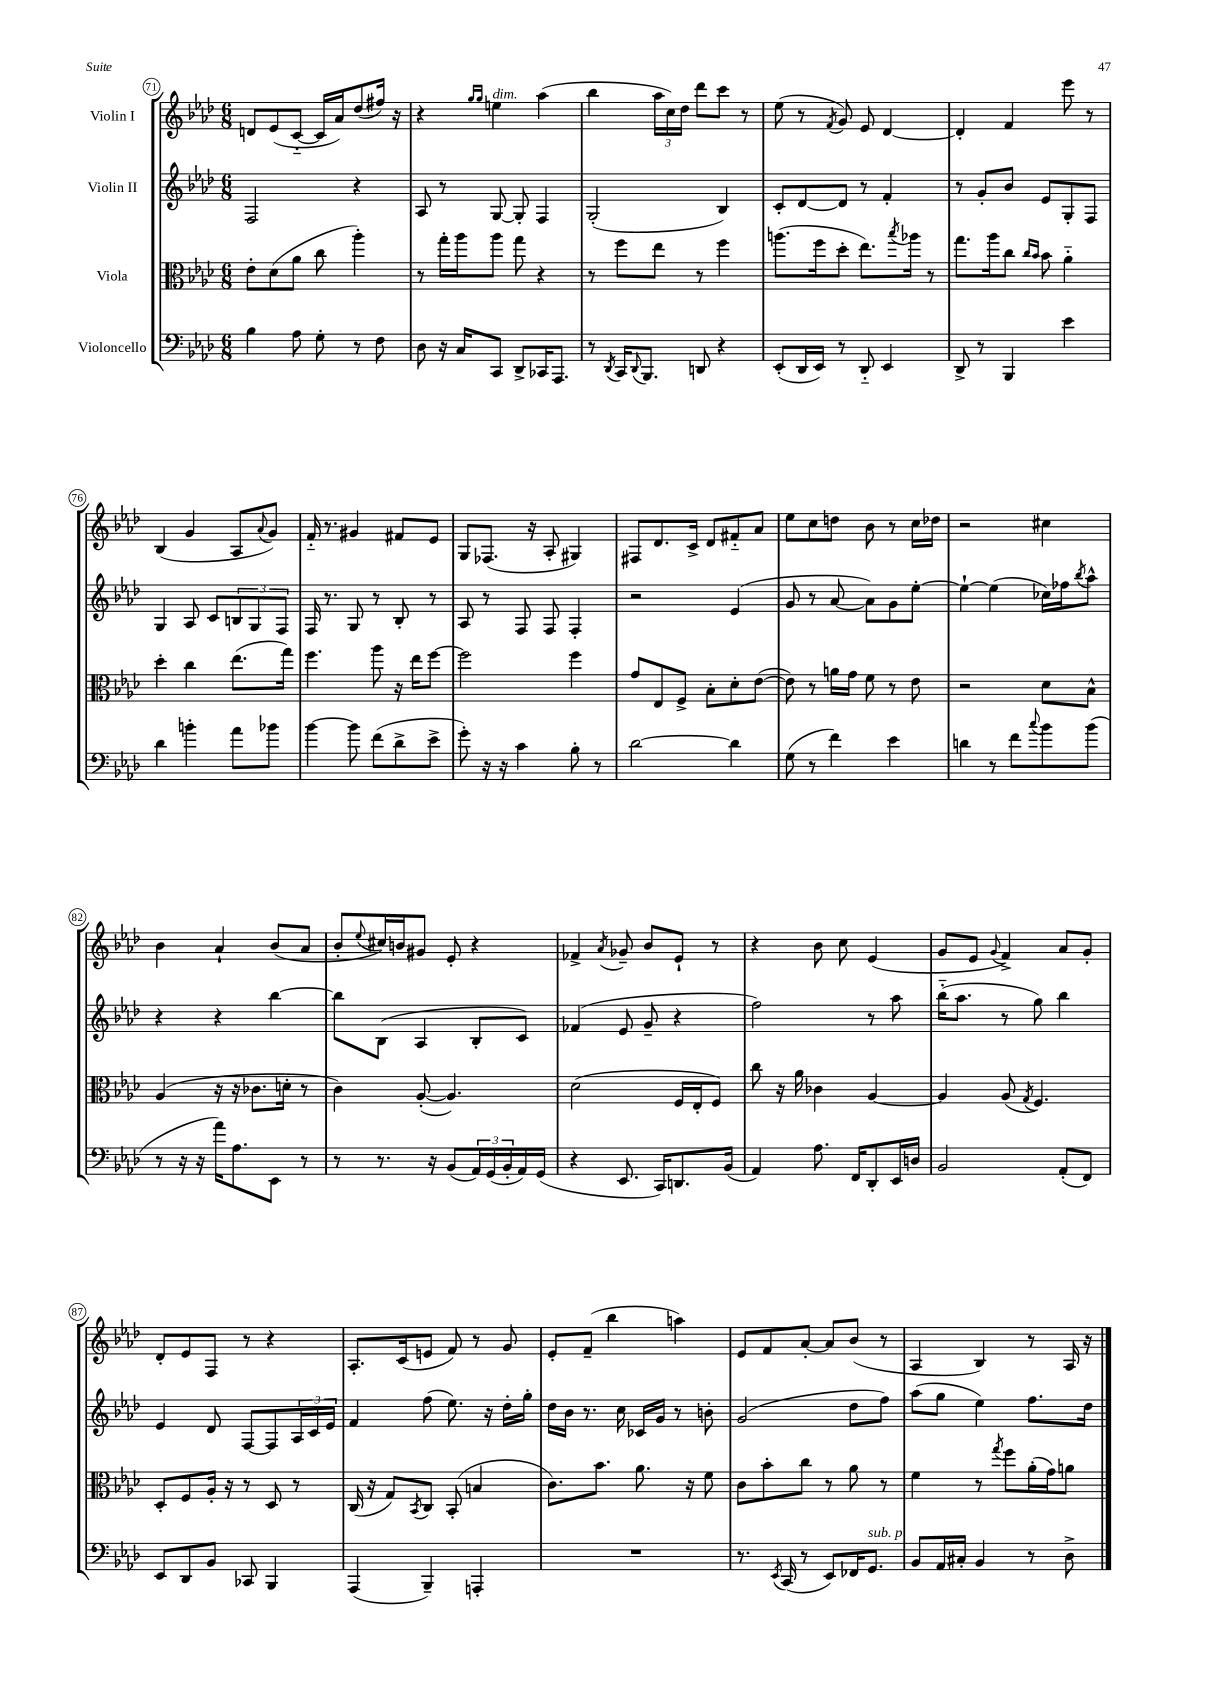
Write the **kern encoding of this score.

**kern	**kern	**kern	**kern
*staff4	*staff3	*staff2	*staff1
*clefF4	*clefC3	*clefG2	*clefG2
*k[b-e-a-d-]	*k[b-e-a-d-]	*k[b-e-a-d-]	*k[b-e-a-d-]
*M6/8	*M6/8	*M6/8	*M6/8
4B-\	8e-'\L	2F/	8d/L
.	(8d-\	.	(8e-/
8A-\	8a-\J	.	[8c'~/J
8G'\	8cc\	.	16c/]LL
.	.	.	16a-/J)
8r	4aa-'\)	4r	(8dd-/
8F\	.	.	16ff#/Jk)
.	.	.	16r
=	=	=	=
8D-\	8r	8A-/	4r
16r	16gg'\LL	8r	.
16C/LK	16aa-\J	.	.
.	.	.	16qqgg/LL
.	.	.	16qqgg/JJ
8CC/J	8aa-\J	[8G/	4ee\
8DD-^/L	8gg\	8G'/]	.
16CC-/K	4r	4F/	(4aa-\
8.AAA-/J	.	.	.
=	=	=	=
8r	8r	(2G'/	4bb-\
8qDD-/	.	.	.
16CC/LK	8ff\L	.	.
8qqDD-/	.	.	.
8.BBB-/J	.	.	.
.	8ee-\J	.	24aa-\LL
.	.	.	24cc\)
.	.	.	24dd-\JJ
8DD/	8r	.	8ddd-\L
4r	4ff\	4B-/)	8ccc\J
.	.	.	8r
=	=	=	=
(8EE-'/L	(8.aa\L	8c'/L	(8ee-\
16DD-/L	.	[8d-/	8r
16EE-/JJ)	16ff\k	.	.
.	.	.	8qf/
8r	8dd-'\J	8d-/]J	8g/)
8DD-'~/	8.ee-\L)	8r	8e-/
4EE-/	.	4f'/	[4d-/
.	8qbb-/	.	.
.	16aa-\Jk	.	.
.	8r	.	.
=	=	=	=
8DD-^/	8.gg\L	8r	4d-'/]
8r	.	8g'/L	.
.	16aa-\k	.	.
4BBB-/	8cc\J	8b-/J	4f/
.	16qqcc/LL	.	.
.	16qqb-/JJ	.	.
.	8b-\	8e-/L	.
4e-\	4a-'~\	8G'/	8eee-\
.	.	8F/J	8r
=	=	=	=
4d-\	4dd-'\	4G/	(4B-/
4b'\	4cc\	8A-/	4g/
.	.	8c/L	.
8a-\L	(8.ee-\L	12B/	8A-/L
.	.	12G/	.
.	.	.	8qqa-/
8b-\J	.	.	8g/J)
.	.	12F/J	.
.	16gg\Jk)	.	.
=	=	=	=
[4b-\	4.ff\	16F/	16f'~/
.	.	8.r	8.r
8b-\]	.	8G/	4g#/
(8f\L	8aa-\	8r	.
8d-^\	16r	8B-'/	8f#/L
.	16ee-\LK	.	.
8e-^\J	[8ff\J	8r	8e-/J
=	=	=	=
8g'\)	2ff\]	8A-/	8G/L
16r	.	8r	(8.F-/J
16r	.	.	.
4c\	.	8F/	.
.	.	.	16r
.	.	8F/	8A-'/
8B-'\	4ff\	4F'/	4G#/)
8r	.	.	.
=	=	=	=
[2d-\	8g/L	2r	8F#/L
.	8E-/	.	8.d-/
.	8F^/J	.	.
.	.	.	16c^/Jk
.	8B-'\L	.	8d-/L
4d-\]	8d-'\	(4e-/	8f#'~/
.	([8e-\J	.	8a-/J
=	=	=	=
(8G\	8e-\])	8g/	8ee-\L
8r	8r	8r	8cc\
4f\)	16a\LL	[8a-/	8dd\J
.	16g\JJ	.	.
.	8f\	8a-\]L)	8b-\
4e-\	8r	8g\	8r
.	8e-\	[8ee-'\J	16cc\LL
.	.	.	16dd-\JJ
=	=	=	=
4d\	2r	4ee-`\_	2r
8r	.	(4ee-\]	.
8f\L	.	.	.
8qqcc/	.	.	.
8b-\	8d-\L	16cc-\LL)	4cc#\
.	.	16ff-\J	.
.	.	8qbb-/	.
(8b-\J	8B-^^\J	8aa-^^\J	.
=	=	=	=
8r	(4A-/	4r	4b-\
16r	.	.	.
16r	.	.	.
16a-\LK)	16r	4r	4a-`/
8.A-\	16r	.	.
.	8.c-\L	.	.
8EE-\J	.	[4bb-\	(8b-/L
.	16d'\Jk	.	.
8r	8r	.	8a-/J
=	=	=	=
8r	4c\)	8bb-\]L	8b-'/L
.	.	.	8qqee-/
8.r	.	(8B-\J	16cc#/L)
.	.	.	16b/J
.	([8A-'/	4A-/	8g#/J
16r	.	.	.
(8BB-/L	4.A-/])	.	8e-'/
24AA-/L)	.	8B-'/L	4r
(24GG/	.	.	.
24BB-'/	.	.	.
16AA-/)	.	8c/J)	.
(16GG/JJ	.	.	.
=	=	=	=
4r	(2d-\	(4f-/	4f-^/
.	.	.	8qa-/
8.EE-/	.	8e-/	8g-~/
.	.	8g~/	8b-/L
16CC/LK)	.	.	.
8.DD/	16F/LL	4r	8e-`/J
.	16E-'/J	.	.
.	8F/J)	.	8r
(16BB-/Jk	.	.	.
=	=	=	=
4AA-/)	8cc\	2ff\)	4r
.	16r	.	.
.	16a-\	.	.
8.A-\	4c-\	.	8b-\
.	.	.	8cc\
16FF/LK	.	.	.
8DD-'/	[4A-/	8r	(4e-/
16EE-/L	.	8aa-\	.
16D/JJ	.	.	.
=	=	=	=
2BB-/	4A-/]	(16bb-'~\LK	8g/L
.	.	8.aa-\J	.
.	.	.	8e-/J
.	.	.	8qqg/
.	(8A-/	8r	4f^/)
.	8qG/	.	.
.	4.F/)	8gg\)	.
(8AA-'/L	.	4bb-\	8a-/L
8FF/J)	.	.	8g'/J
=	=	=	=
8EE-/L	8D-'/L	4e-/	8d-'/L
8DD-/	8F/	.	8e-/
8BB-/J	16A-'/Jk	8d-/	8F/J
.	16r	.	.
8CC-/	8r	[8F/L	8r
4BBB-/	8D-/	8F/]	4r
.	8r	24A-/L	.
.	.	24c/	.
.	.	24e-/JJ	.
=	=	=	=
(4AAA-/	(16C/	4f/	8.A-'/L
.	16r	.	.
.	8G/L)	.	.
.	.	.	(16c/k
.	8qBB-/	.	.
4BBB-~/)	8C/J	(8ff\	8e/J
.	(8BB-'/	8.ee-\)	8f/)
4AAA'/	4B/	.	8r
.	.	16r	.
.	.	16dd-'\LL	8g/
.	.	16gg'\JJ	.
=	=	=	=
2.r	8.c\L)	16dd-\LL	8e-'/L
.	.	16b-\JJ	.
.	.	8.r	(8f~/J
.	8.b-\J	.	.
.	.	.	4bb-\
.	.	16cc\	.
.	8.a-\	16c-/LL	.
.	.	16g/JJ	.
.	.	8r	4aa\)
.	16r	.	.
.	8f\	8b'\	.
=	=	=	=
8.r	8c\L	(2g/	8e-/L
.	8b-'\	.	8f/
8qEE-/	.	.	.
(16CC/	.	.	.
8r	8cc\J	.	[8a-'/J
8EE-/L)	8r	.	8a-/]L
16FF-/K	8a-\	8dd-\L	(8b-/J
8.GG/J	.	.	.
.	8r	8ff\J)	8r
=	=	=	=
8BB-/L	4f\	(8aa-\L	4A-/
16AA-/L	.	8gg\J	.
16C#'/JJ	.	.	.
4BB-/	8r	4ee-\)	4B-/)
.	8qgg/	.	.
.	8ff\L	.	.
8r	(16a-'\L	8.ff\L	8r
.	16g\J)	.	.
8D-^\	8a\J	.	16A-/
.	.	16dd-\Jk	16r
==	==	==	==
*-	*-	*-	*-
